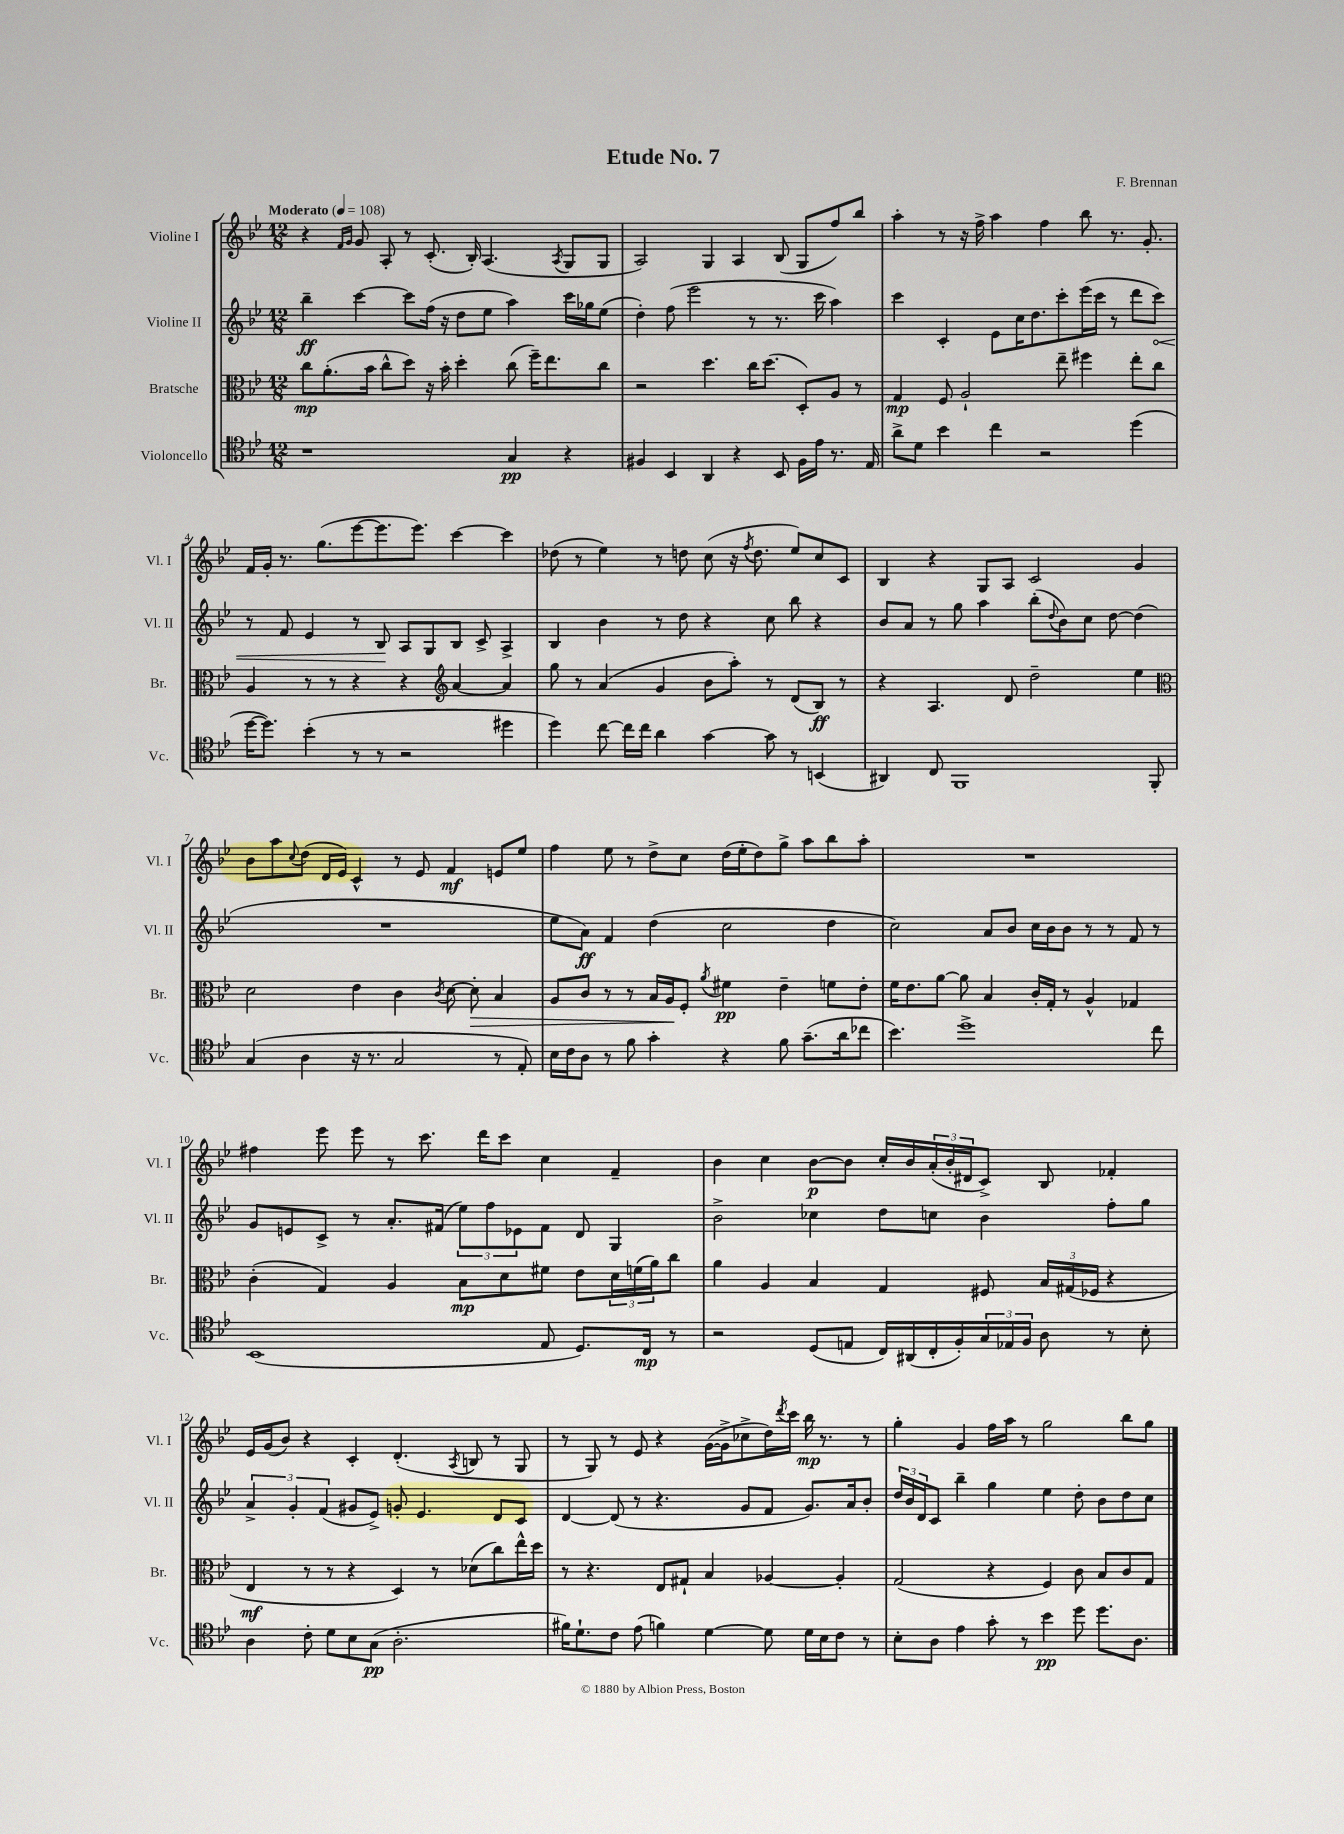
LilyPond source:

\header { title = "Etude No. 7" composer = "F. Brennan" }
<<
\new StaffGroup <<
\new Staff = "s0" \with { instrumentName = "Violine I" shortInstrumentName = "Vl. I" } {
    \clef treble \key bes \major \numericTimeSignature \time 12/8 \tempo "Moderato" 4 = 108
    r4 \grace { f'16 g'16 } g'8 a8-. r8 c'8.-.( bes16-.) a4.( \acciaccatura { a8 } g8 g8 |
    a2) g4 a4 bes8( g8 f''8) bes''8 |
    a''4-. r8 r16 f''16-> a''4 f''4 bes''8 r8. g'8.-. |
    f'16 g'16-. r8. g''8.( ees'''8~ ees'''8. ees'''8.) c'''4~ c'''4 |
    des''8( r8 ees''4) r8 d''8 c''8( r16 \acciaccatura { f''8 } d''8. ees''8) c''8 c'8 |
    bes4 r4 g8 a8 c'2 g'4 |
    bes'8 a''8 \appoggiatura { c''8 } d''8( d'16 ees'16) c'4-^ r8 ees'8 f'4\mf e'8 ees''8 |
    f''4 ees''8 r8 d''8-> c''8 d''16( ees''16-. d''8) g''8-> a''8 bes''8 a''8-. |
    R1. |
    fis''4 ees'''8 ees'''8 r8 c'''8. d'''16 c'''8 c''4 f'4-- |
    bes'4 c''4 bes'8~\p bes'8 c''16-. bes'16 \tuplet 3/2 { a'16-.( bes'16-. dis'16 } c'8->) bes8 fes'4-. |
    ees'16 g'16( bes'8) r4 c'4-. d'4.-.( \acciaccatura { a8 } b8 r8 g8 |
    r8 g8) r8 ees'8 r4 g'16~( g'16-> ces''8-> d''16) \acciaccatura { d'''8 } c'''16 bes''16\mp r8. r8 |
    g''4-. g'4 f''16 a''16 r8 g''2 bes''8 g''8 \bar "|." |
}
\new Staff = "s1" \with { instrumentName = "Violine II" shortInstrumentName = "Vl. II" } {
    \clef treble \key bes \major \numericTimeSignature \time 12/8
    bes''4--\ff c'''4~ c'''8 f''16( r16 d''8 ees''8 a''4) c'''16 ges''16 ees''8( |
    d''4-.) f''8( ees'''2 r8 r8. c'''16 a''4) |
    c'''4 c'4-. ees'8 c''16 d''8. c'''8-. ees'''16( c'''16 r8 d'''8 \once \override Hairpin.circled-tip = ##t c'''8\<) |
    r8 f'8 ees'4 r8 bes8\! a8 g8 bes8 c'8-> a4-> |
    bes4 bes'4 r8 d''8 r4 c''8 bes''8 r4 |
    bes'8 a'8 r8 g''8 a''4 bes''8-.( \appoggiatura { d''8 } bes'8) c''8 d''8~ d''4( |
    R1. |
    ees''8 a'8\ff) f'4 d''4( c''2 d''4 |
    c''2) a'8 bes'8 c''16 bes'16 bes'8 r8 r8 f'8 r8 |
    g'8 e'8 c'8-> r8 a'8.-. fis'16( \tuplet 3/2 { ees''8) f''8 ees'8 } fis'8 d'8 g4 |
    bes'2-> ces''4 d''8 c''8 bes'4 f''8-. g''8 |
    \tuplet 3/2 { a'4-> g'4-. f'4( } gis'8 ees'8->) g'8-. ees'4. d'8 c'8 |
    d'4~ d'8( r8 r4. g'8 f'8 g'8.) a'16 bes'8-. |
    \tuplet 3/2 { d''16 bes'16 d'16 } c'8 bes''4-- g''4 ees''4 d''8-. bes'8 d''8 c''8 \bar "|." |
}
\new Staff = "s2" \with { instrumentName = "Bratsche" shortInstrumentName = "Br." } {
    \clef alto \key bes \major \numericTimeSignature \time 12/8
    c''8\mp a'8.-.( bes'16 c''8-^ d''8) r16 bes'16-. d''4-. c''8( f''16--) ees''8. c''8 |
    r2 d''4. c''16 d''8.( d8-.) a8 r8 |
    g4\mp f8 a2-! ees''8-- fis''4 ees''8-. c''8 |
    a4 r8 r8 r4 r4 \clef treble a'4~ a'4 |
    g''8 r8 a'4( g'4 bes'8 a''8-.) r8 d'8( bes8\ff) r8 |
    r4 a4. d'8 d''2-- ees''4 |
    \clef alto d'2 ees'4 c'4 \acciaccatura { c'8 } d'8~ d'8-.\> bes4 |
    a8 c'8 r8 r8 bes16 a16\! f8-. \acciaccatura { a'8 } fis'4\pp ees'4-- f'8 ees'8-. |
    f'16 ees'8. a'8~ a'8 bes4 c'16-. g16-. r8 a4-^ ges4 |
    c'4-.( g4) a4 bes8\mp d'8 fis'8 ees'8 \tuplet 3/2 { d'16 f'16( a'16) } c''8 |
    a'4 a4 bes4 g4 fis8 \tuplet 3/2 { bes16 gis16( fes16 } r4 |
    ees4\mf r8 r8 r4 d4) r8 des'8( c''8) ees''16-^ d''16 |
    r8 r4. ees8 gis8-! bes4 aes4~ aes4-. |
    g2( r4 f4) c'8 bes8 c'8 g8 \bar "|." |
}
\new Staff = "s3" \with { instrumentName = "Violoncello" shortInstrumentName = "Vc." } {
    \clef tenor \key bes \major \numericTimeSignature \time 12/8
    r1 g4\pp r4 |
    fis4 bes,4 a,4 r4 bes,8 fis16 ees'16 r8. ees16 |
    a'8-> d'8 bes'4 c''4 r2 d''4( |
    d''16~ d''8.) bes'4-.( r8 r8 r2 dis''4 |
    d''4) c''8~ c''16 c''16 a'4 g'4~ g'8 r8 b,4( |
    ais,4) c8 f,1 f,8-. |
    g4( a4 r16 r8. g2 r8 ees8-.) |
    bes16 c'16 a8 r8 f'8 g'4-. r4 f'8 g'8.--( a'16 ces''8 |
    bes'4.) d''1-> c''8 |
    bes,1( ees8 d8.) c16\mp r8 |
    r2 d8( e8 c16) ais,16( c16-. f16-.) \tuplet 3/2 { g16 ees16 f16 } a8 r8 bes8-. |
    a4 c'8-. d'8 bes8 g8\pp( a2.-. |
    fis'16) d'8.-! c'8 ees'8( f'4) d'4~ d'8 d'16 bes16 c'8 r8 |
    bes8-. a8 ees'4 g'8-. r8 bes'4\pp d''8 d''8. a8. \bar "|." |
}
>>
>>
